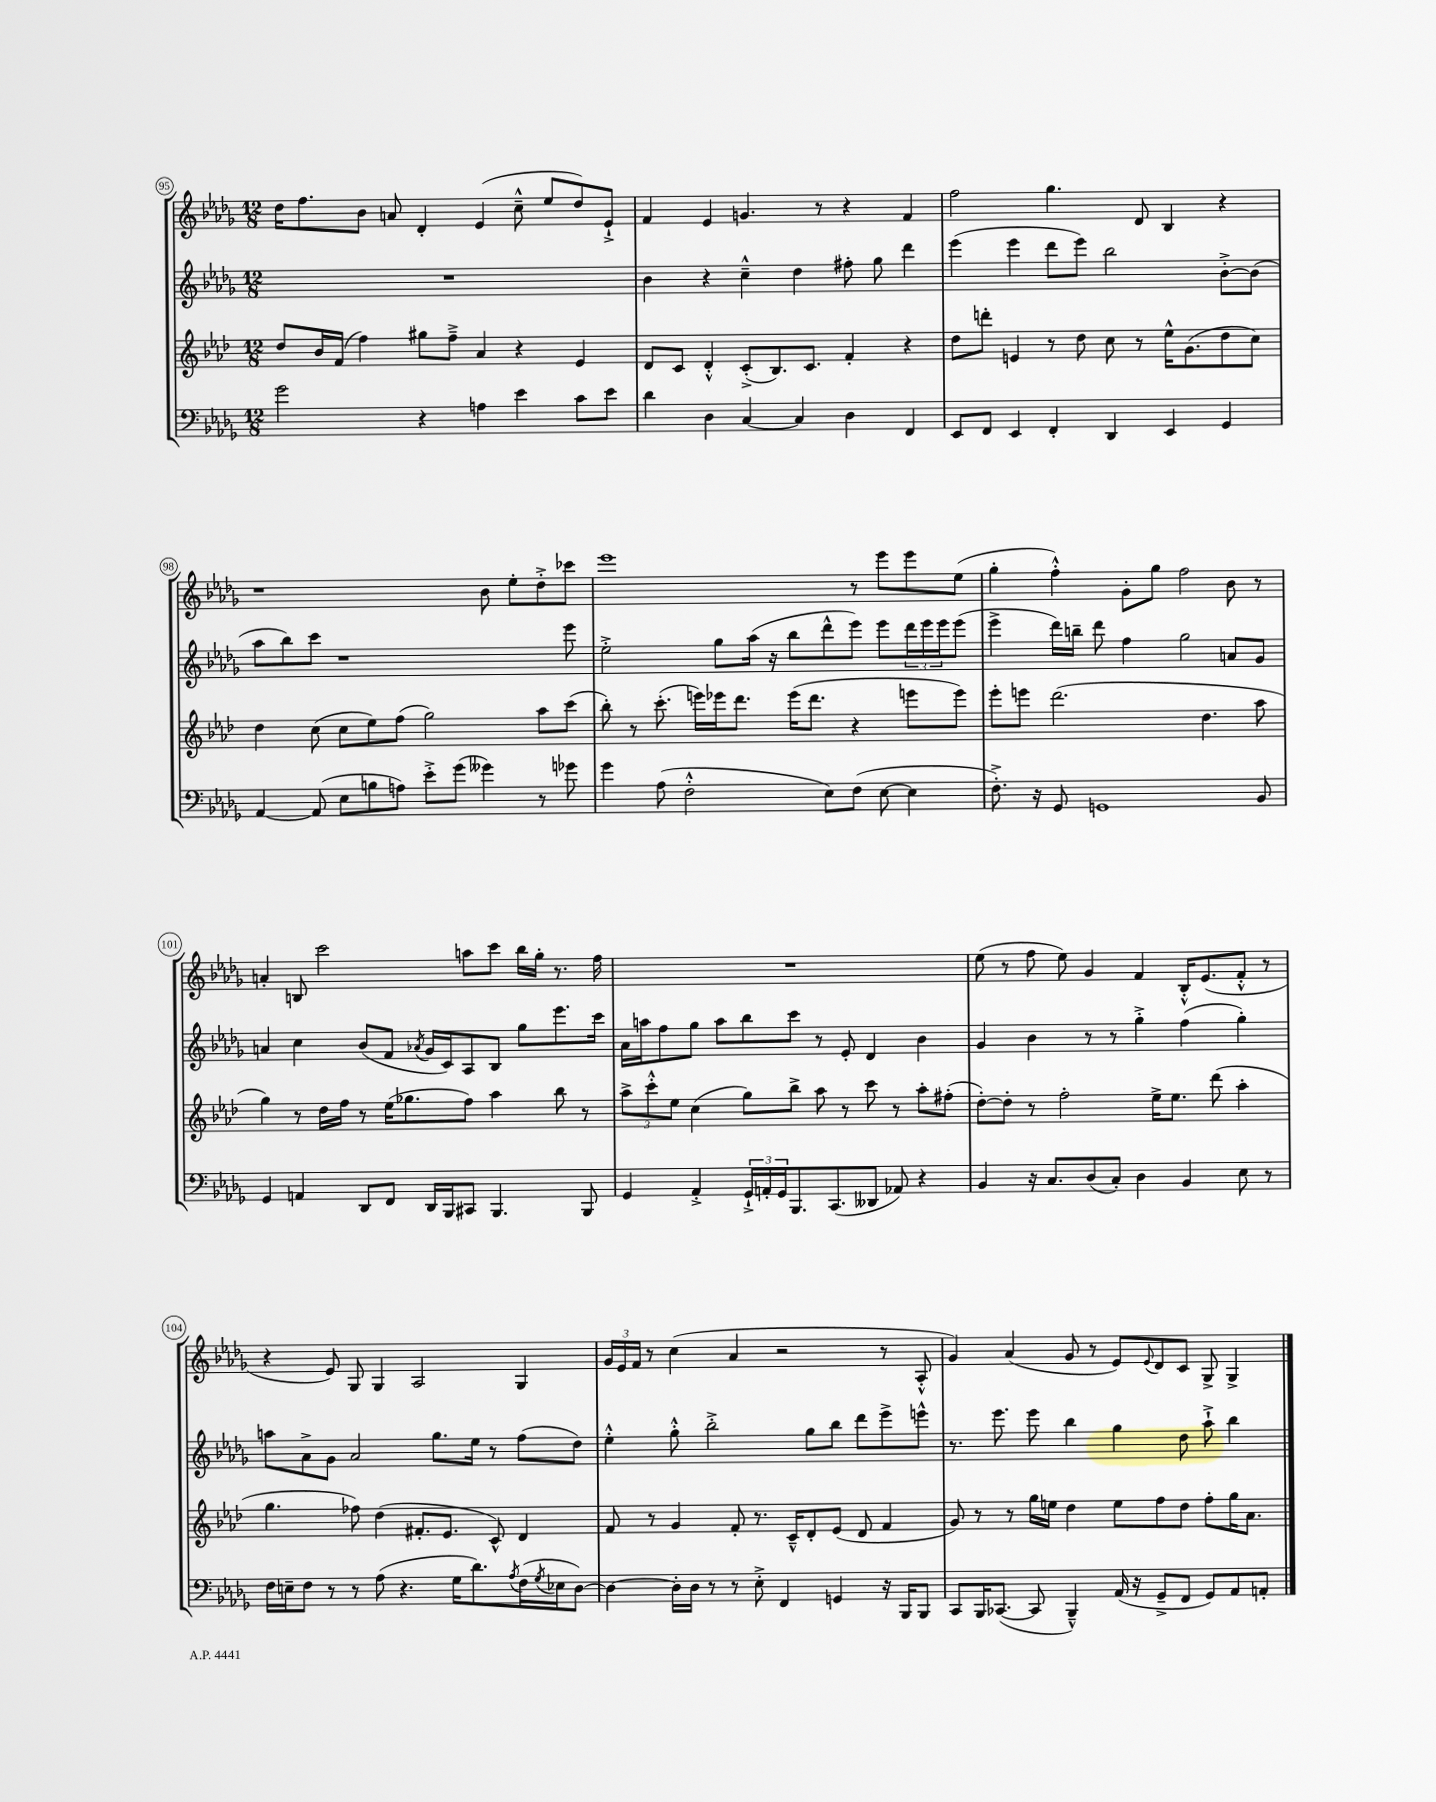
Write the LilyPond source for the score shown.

<<
\new StaffGroup <<
\new Staff = "s0" {
    \clef treble \key des \major \numericTimeSignature \time 12/8
    des''16 f''8. bes'8 a'8 des'4-. ees'4( c''8---^ ees''8 des''8) ees'8-!-> |
    f'4 ees'4 g'4. r8 r4 f'4 |
    f''2 ges''4. des'8 bes4 r4 |
    r1 bes'8 ees''8-. des''8-.-> ces'''8 |
    ees'''1 r8 ees'''8 ees'''8 ees''8( |
    ges''4-. f''4-.-^) ges'8-. ges''8 f''2 bes'8 r8 |
    a'4-. b8 c'''2 a''8 c'''8 bes''16 ges''16-. r8. f''16 |
    R1. |
    ees''8( r8 f''8 ees''8) ges'4 f'4 bes16-.-^ ees'8.( f'8-.-^ r8 |
    r4 ees'8) ges8 ges4 aes2 ges4 |
    \tuplet 3/2 { ges'16 ees'16 f'16 } r8 c''4( aes'4 r2 r8 aes8-.-^ |
    ges'4) aes'4( ges'8 r8 ees'8) \appoggiatura { ees'8 } des'8 c'8 ges8-> ges4-> \bar "|." |
}
\new Staff = "s1" {
    \clef treble \key des \major \numericTimeSignature \time 12/8
    R1. |
    bes'4 r4 c''4---^ des''4 fis''8-. ges''8 des'''4 |
    ees'''4( ees'''4 des'''8 ees'''8) bes''2 bes'8~-.-> bes'8( |
    aes''8 bes''8) c'''8 r1 ees'''8 |
    ees''2-.-> ges''8 aes''16( r16 bes''8 des'''8-^ ees'''8) ees'''8 \tuplet 3/2 { des'''16 ees'''16 ees'''16 } ees'''8( |
    ees'''4-> des'''16) b''16-- des'''8 f''4 ges''2 a'8 ges'8 |
    a'4 c''4 bes'8( f'8 \acciaccatura { aes'8 } ges'16 c'16) aes8 bes8 ges''8 ees'''8. c'''16 |
    aes'16 a''16 f''8 ges''8 a''8 bes''8 c'''8 r8 ees'8-. des'4 bes'4 |
    ges'4 bes'4 r8 r8 ges''4-.-> f''4( ges''4-.) |
    a''8 aes'8-> ges'8 aes'2 ges''8. ees''16 r8 f''8( des''8) |
    ees''4-.-^ ges''8-.-^ bes''2-.-> ges''8 bes''8 des'''8 ees'''8-> e'''8-^ |
    r8. ees'''8. ees'''8 bes''4 ges''4 des''8 aes''8-!-> bes''4 \bar "|." |
}
\new Staff = "s2" {
    \clef treble \key aes \major \numericTimeSignature \time 12/8
    des''8 bes'16 f'16( f''4) gis''8 f''8---> aes'4 r4 ees'4 |
    des'8 c'8 des'4-.-^ c'8-.->( bes8.) c'8. f'4-. r4 |
    des''8 d'''8-. e'4 r8 des''8 c''8 r8 ees''16-^ g'8.( des''8 c''8) |
    des''4 c''8( c''8 ees''8) f''8( g''2) aes''8 c'''8( |
    bes''8-.) r8 c'''8.-.( e'''16) ees'''16 des'''8. ees'''16( des'''8. r4 e'''8 e'''8) |
    ees'''8-. e'''8 des'''2.( des''4. aes''8 |
    g''4) r8 des''16 f''16 r8 ees''16( ges''8. f''8) aes''4 bes''8 r8 |
    \tuplet 3/2 { aes''8-> c'''8-.-^ ees''8 } c''4( g''8) bes''8-> aes''8 r8 c'''8 r8 aes''8-. fis''8-.( |
    des''8~-.) des''8-. r8 f''2-. ees''16-> ees''8. des'''8( aes''4-. |
    g''4. fes''8) des''4( fis'8.-. ees'8. c'8-^) des'4 |
    f'8 r8 g'4 f'8-. r8. c'16---^ des'8-. ees'8( des'8 f'4 |
    g'8) r8 r8 g''16 e''16 des''4 e''8 f''8 des''8 f''8-. g''16 aes'8. \bar "|." |
}
\new Staff = "s3" {
    \clef bass \key des \major \numericTimeSignature \time 12/8
    ges'2 r4 a4 ees'4 c'8 ees'8 |
    des'4 des4 c4~ c4 des4 f,4 |
    ees,8 f,8 ees,4 f,4-. des,4 ees,4 ges,4 |
    aes,4~ aes,8( ees8 b8 a8) ees'8-.-> ges'8( geses'4) r8 ges'8 |
    ges'4 aes8( f2-.-^ ees8) f8( ees8~ ees4 |
    f8.-.->) r16 ges,8 g,1 bes,8 |
    ges,4 a,4 des,8 f,8 des,16 bes,,16 cis,8 bes,,4. bes,,8 |
    ges,4 aes,4-.-> \tuplet 3/2 { ges,16-!-> a,16-. ges,16 } bes,,8. c,8.( deses,8 aes,8) r4 |
    bes,4 r16 c8. des8( c8-.) des4 bes,4 ees8 r8 |
    f16 e16-- f8 r8 r8 aes8( r4. ges16 des'8.) \acciaccatura { aes8 } f16( \acciaccatura { ges8 } ees16 des8~) |
    des4~ des16-. des16 r8 r8 ees8-.-> f,4 g,4 r16 bes,,16 bes,,8 |
    c,8 bes,,16 ces,8.~( ces,8 bes,,4---^) aes,16( r16 ges,8---> f,8 ges,8) aes,8 a,8-. \bar "|." |
}
>>
>>
\layout { \context { \Score currentBarNumber = #95 \override BarNumber.stencil = #(make-stencil-circler 0.1 0.3 ly:text-interface::print) } }
